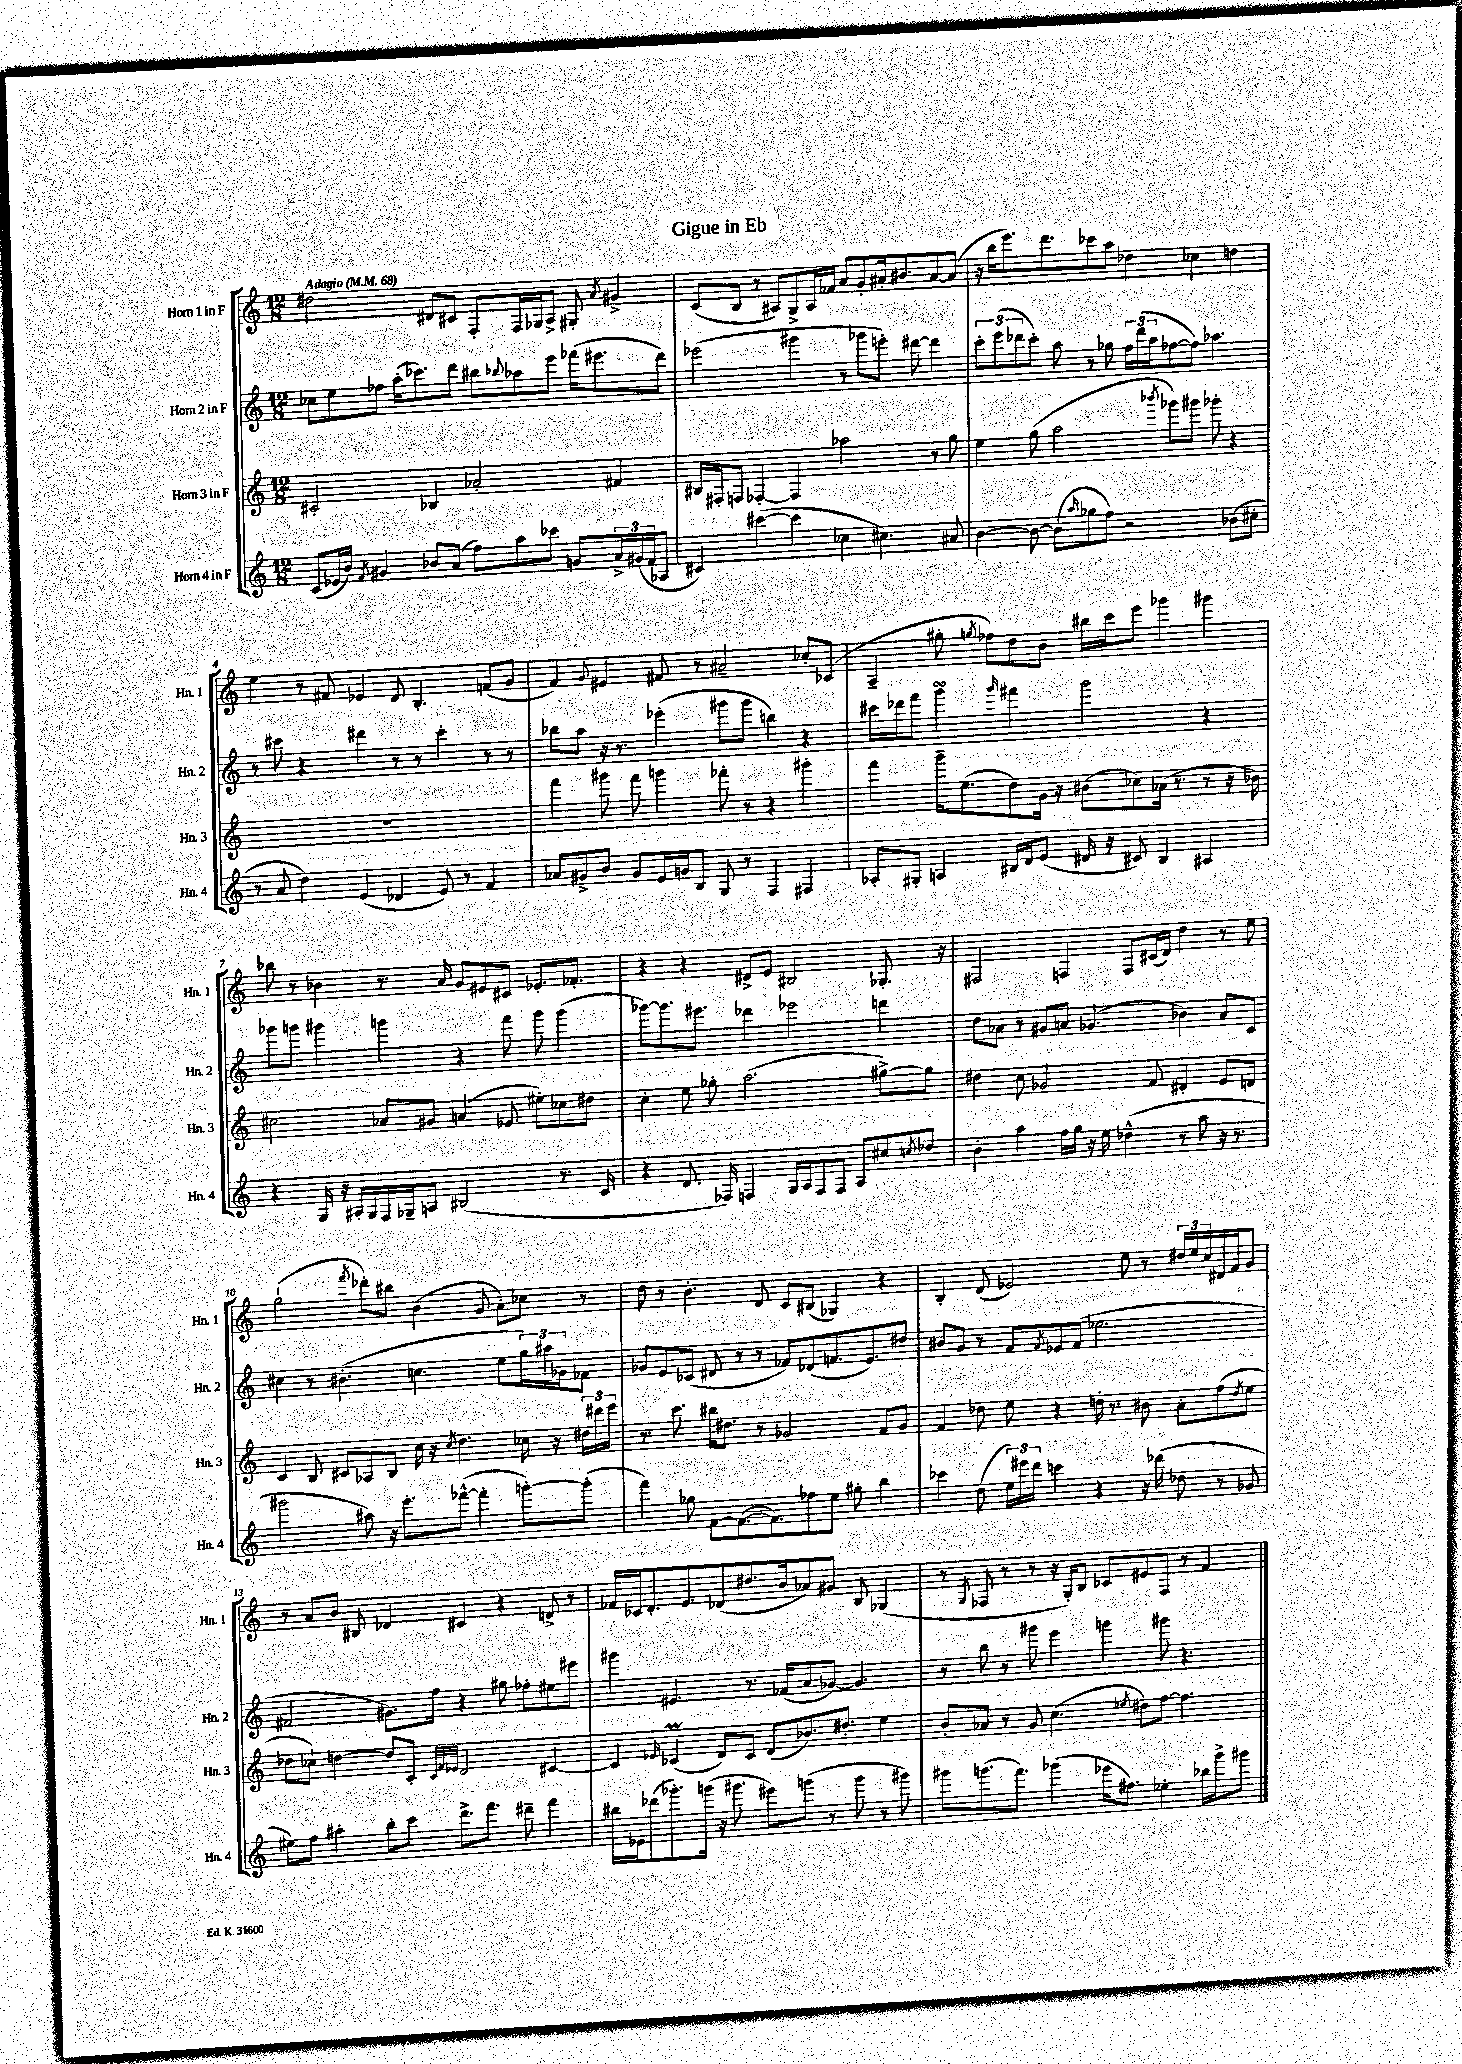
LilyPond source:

\header { title = "Gigue in Eb" }
<<
\new StaffGroup <<
\new Staff = "s0" \with { instrumentName = "Horn 1 in F" shortInstrumentName = "Hn. 1" } {
    \clef treble \key c \major \numericTimeSignature \time 12/8 \tempo "Adagio" 4 = 68
    dis''2 dis'8 cis'8 f8-. f16 ges16 a8-> gis8-. \acciaccatura { a'8 } gis'4-> |
    c'8( b8 r8 ais8) g8-> ais16 fes'16 a'8 g'8-. ais'16-. bis'8. ais'8~ ais'8( |
    r16 b''16 e'''8.) d'''8. ces'''8 a''8 des''4 ces''4 d''4 |
    e''4 r8 fis'8 ees'4 d'8 b4.-. f'8( g'8 |
    f'4) \appoggiatura { g'8 } eis'4 fis'8 r8 ais'2-- ces''8-. ces'8( |
    a4-- gis''8-. \acciaccatura { g''8 } fes''8) d''8 b'8 bis''16 c'''16 e'''8 ges'''4 gis'''4 |
    bes''8 r8 bes'4 r8. a'16 g'8 eis'8 cis'8 ees'8.-. fes'8.-. |
    r4 r4 dis'8-> e'8 bis2 ges8.-. r16 |
    fis2 f4 f8 cis'16( d'16) d''4 r8 e''8 |
    g''2-!( \acciaccatura { f'''8 } des'''8-.) bis''8 b'4( g'8 a'8-.) ces''8 r8 |
    d''8 r8 b'4.-. d'8 c'8 bis8( ges4) r4 |
    b4-. d'8( ees'2) e''8 r8 \tuplet 3/2 { dis''16 e''16 c''16 } dis'16 f'16 g'8 |
    r8 a'8 b'8 bis8 des'4 cis'4 r4 d'8-> r8 |
    fes'16 ces'16 d'8.-. e'8. des'8( dis''8. b'16 aes'8) gis'8 b8 ges4( |
    r8 \acciaccatura { g8 } fes8 r8 r8 r16 g16-.) b8 ces'8 eis'8 fes8 r8 f'4 \bar "|." |
}
\new Staff = "s1" \with { instrumentName = "Horn 2 in F" shortInstrumentName = "Hn. 2" } {
    \clef treble \key c \major \numericTimeSignature \time 12/8
    ces''8 e''8 fes''8 a''16-.( ces'''8.) d'''8 bis''8 \appoggiatura { bes''8 } aes''8 e'''8 fes'''16( eis'''8. d'''8) |
    ees'''2( gis'''4 r8 ges'''8 e'''8-.) dis'''8~ dis'''4 |
    \tuplet 3/2 { c'''8-. e'''8( des'''8 } c'''8-.) a''8 r8 ges''8 \tuplet 3/2 { f''16 des'''16( a''16 } fes''8~ fes''8) aes''4. |
    r8 cis'''8 r4 dis'''4 r8 r8 cis'''4-. r8 r8 |
    bes''8 a''8 r16 r8. ees'''4-.( gis'''8 gis'''8 b''4) r4 |
    cis'''16 des'''16 f'''8 g'''4\turn \grace { g'''16 } fis'''4 g'''2 r4 |
    ges'''8 g'''8 gis'''4 g'''4 r4 f'''8 g'''8 g'''4( |
    ges'''8~) ges'''8. eis'''8. des'''4 ees'''2 d'''4 |
    d''8 aes'8 r8 gis'8 a'8 ges'4.( bes'4) a'8 c'8 |
    cis''4 r8 bis'4.-.( c''4. e''8 \tuplet 3/2 { g''16) ais''16 ges'16 } fes'8 |
    ges'8 e'8 ces'8( dis'8 r8 r8 fes'8) des'8( f'8. e'8.) dis''8 |
    bis'8 g'8 r8 f'8 \acciaccatura { f'8 } ees'8 f'8( ees''2. |
    fis'2 gis'8.) f''16 r4 gis''8 fes''8-. eis''8 eis'''8 |
    gis'''4 eis'4. r8. fes'16( a'8 ges'8~) ges'4. |
    r8 b''8 r8 gis'''8 e'''4 g'''4 gis'''8 r4. \bar "|." |
}
\new Staff = "s2" \with { instrumentName = "Horn 3 in F" shortInstrumentName = "Hn. 3" } {
    \clef treble \key c \major \numericTimeSignature \time 12/8
    cis'2-. bes4 aes'2-. fis'4 |
    bis16 fis16-. f8 fes4~-. fes4 aes''2 r8 g''8 |
    e''4 g''8( a''2 \acciaccatura { bes'''8 } ges'''8) gis'''8 ges'''8-. r4 |
    R1. |
    f'''4 gis'''8 f'''8 g'''4 fes'''8-. r8 r4 gis'''4-. |
    f'''4 g'''16-- e''8.( d''8) g'16 r16 bis'8( ces''8) aes'16( r8. r8 r16 bes'16) |
    cis''2 aes'8 gis'8 a'4( ees'8 eis''8-.) ces''8 dis''8 |
    c''4-. e''8 ges''8-. a''2.( gis''8~->) gis''8 |
    dis''4 c''8 ges'2 f'8 dis'4-. e'8 d'8 |
    c'4 b8 cis'8 aes8 b8 c''16 r16 \acciaccatura { c''8 } d''4. ces''16 r16 \tuplet 3/2 { dis''16 dis'''16 e'''16 } |
    r8. c'''8. bis''16 dis''8. r8 ges'2 f'8 ges'8 |
    f'4 des''8 e''8 r4 d''16-. r8. bis'8 a'8-. f''8( \acciaccatura { d''8 } e''8 |
    des''8 ces''8-!) d''4~ d''8 c'8-. \grace { c'32 f'32 ees'32 } d'2 cis'4~ |
    cis'4 \grace { ees'16 } ces'4\prall( d'8) ces'8 d'8( bes'8.) dis''8.-. e''4 |
    b'8-. aes'8 r8 g'8 c''4.( \acciaccatura { ees''8 } dis''8) f''8~ f''4. \bar "|." |
}
\new Staff = "s3" \with { instrumentName = "Horn 4 in F" shortInstrumentName = "Hn. 4" } {
    \clef treble \key c \major \numericTimeSignature \time 12/8
    c'8( ees'16 b'16) \acciaccatura { f'8 } gis'4 bes'8 a'8( f''8) a''8 ces'''8 g'8 \tuplet 3/2 { a'16-> gis'16( f'16 } aes8 |
    cis'4) cis'''4~( cis'''4 ces''4 cis''4.) ais'8 |
    b'4~ b'8~ b'8( \grace { a''16 } ges''8 f''8) r2 bes'8( cis''8-. |
    r8 a'8 d''4) e'4( des'4 e'8) r8 f'4 |
    aes'8 gis'8-> b'8 gis'8 e'16 g'16 b8 g8 r8 f4 fis4 |
    aes8-. gis8-. a4 bis16 d'16 e'8( dis'16 r16 cis'8) bis4 ais4 |
    r4 g16 r16 ais16-. g16 f16 ges16-- a8 bis2( r8. c'16 |
    r4 d'8. fes16) f4 g16 a16 f8 f8 a8 cis''8 \acciaccatura { c''8 } des''8 |
    b'4-. a''4 f''16 g''16 r16 e''16 des''4-^( r8 a''8 r16 r8. |
    gis'''2 ais''8) r16 e'''8.-. fes'''8~-^( fes'''4-. g'''8~-.) g'''8-.( |
    f'''4) ges''8 f'8~ f'8.~( f'8.) fes''8 e''8 gis''8-. b''4 |
    ces'''4 d''8( \tuplet 3/2 { e''16) eis'''16 d'''16 } c'''4 r4 r16 des'''16( des''8 r8 ges'8 |
    eis''8) f''8 ais''4-. b''8-. c'''8 d'''8.-> f'''8. dis'''8-- f'''4 |
    bis''16 ees'16 des'''8( ges'''8.-.) g'''16( r16 gis'''8. eis'''8) g'''8( r8 g'''8 r8 gis'''8) |
    gis'''8 g'''8.( f'''8.) ges'''4( ees'''16 fis''8.) ees''4-. bes''16 ges'''16-> gis'''8 \bar "|." |
}
>>
>>
